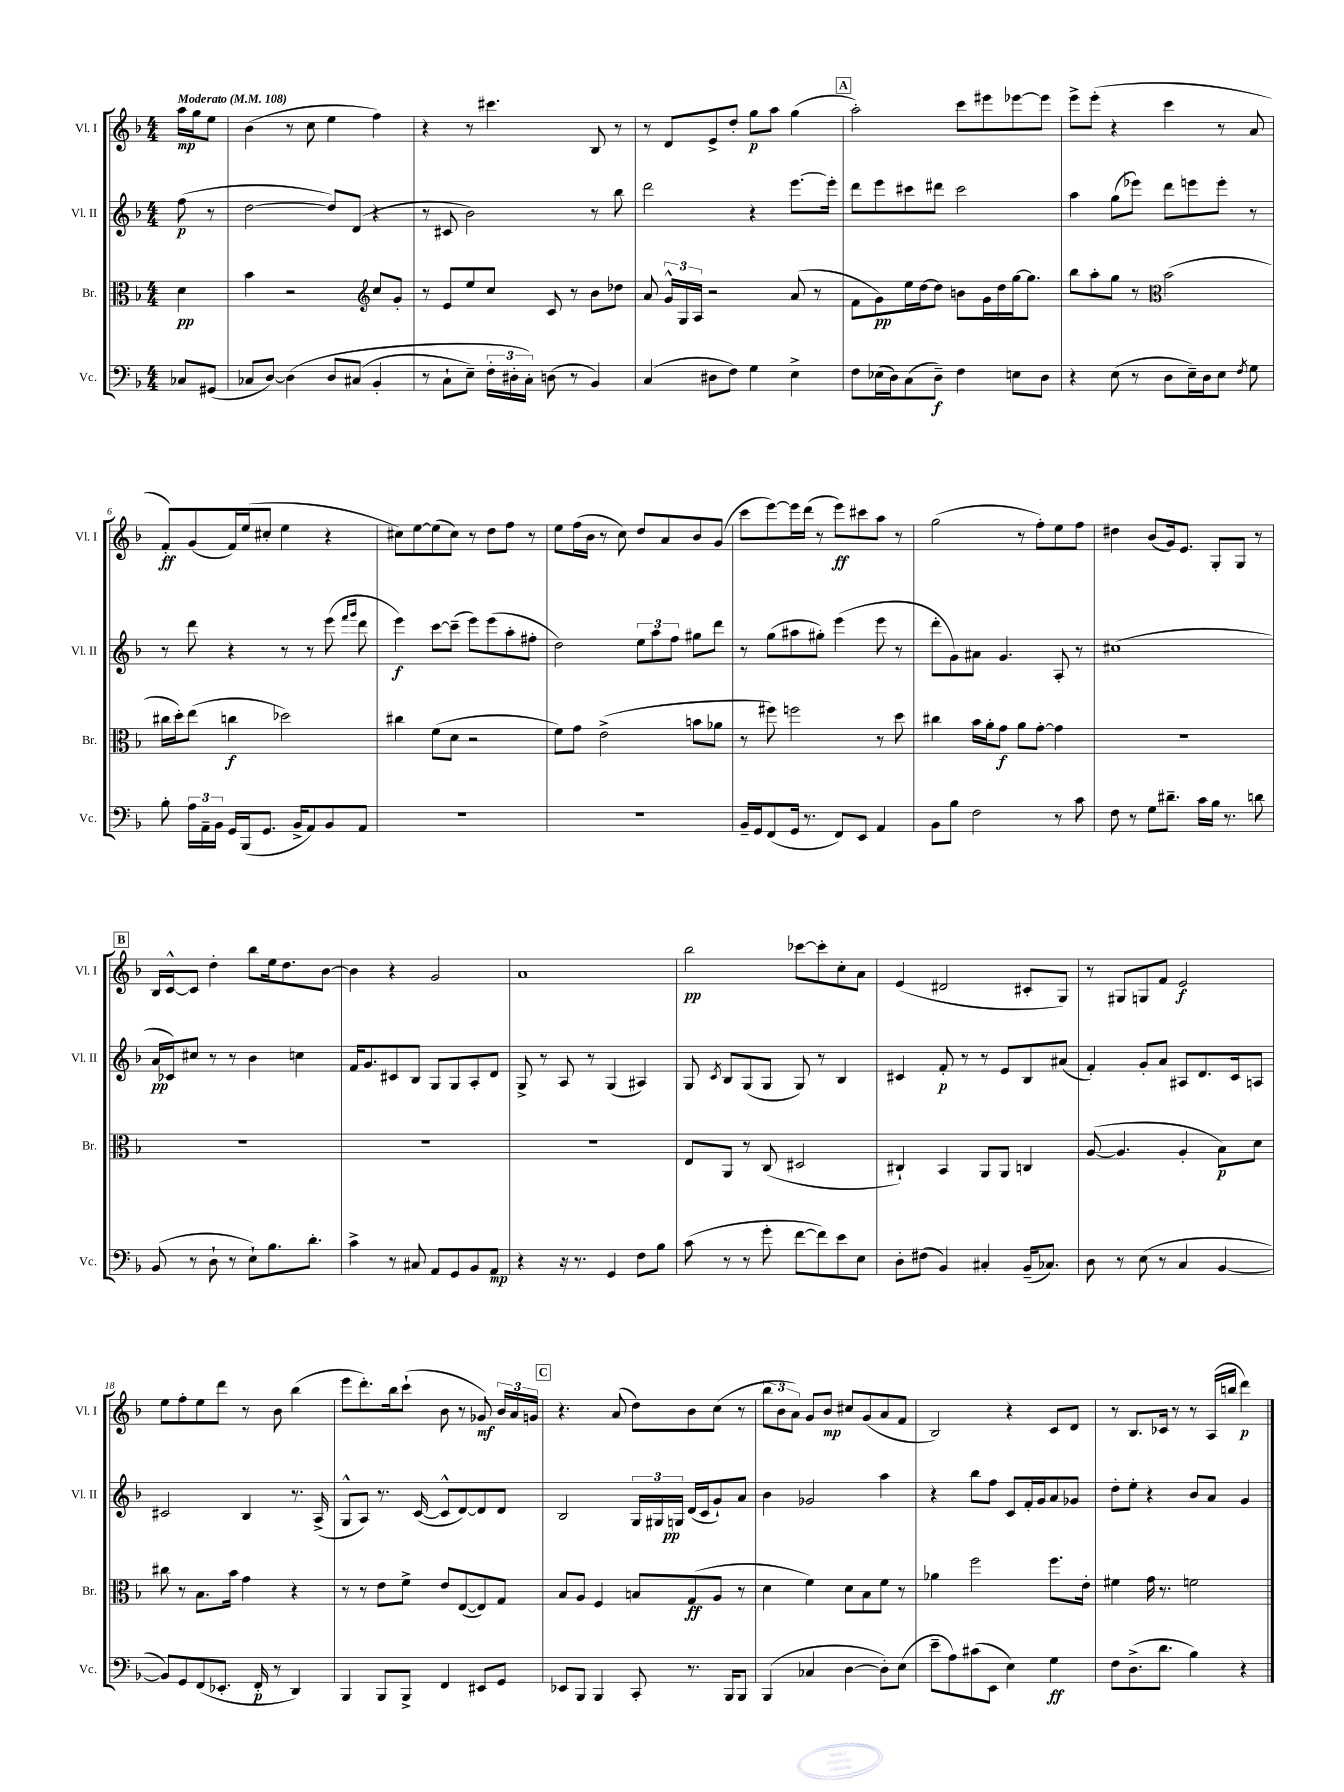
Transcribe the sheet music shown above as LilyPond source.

<<
\new StaffGroup <<
\new Staff = "s0" \with { instrumentName = "Vl. I" shortInstrumentName = "Vl. I" } {
    \clef treble \key f \major \numericTimeSignature \time 4/4 \partial 4 \tempo "Moderato" 4 = 108
    \autoBeamOff a''16[\mp g''16 e''8] |
    bes'4( r8 c''8 e''4 f''4) |
    r4 r8 cis'''4. bes8 r8 |
    r8 d'8[ e'8-> d''8]-. g''8[\p a''8] g''4( |
    \mark \markup { \box "A" } a''2-.) c'''8[ eis'''8 ees'''8~ ees'''8] |
    e'''8[-> e'''8]-.( r4 c'''4 r8 a'8 |
    f'8[-.\ff) g'8( f'16) e''16( cis''8]-. e''4 r4 |
    cis''8[) e''8~ e''8( cis''8]) r8 d''8[ f''8] r8 |
    e''8[ f''16( bes'16] r8 c''8) d''8[ a'8 bes'8 g'8]( |
    c'''8[ e'''8~) e'''16 d'''16]( r8 e'''8[\ff) cis'''8 a''8] r8 |
    g''2( r8 f''8[-.) e''8 f''8] |
    dis''4 bes'8[( g'16) e'8.] g8[-. g8] r8 |
    \mark \markup { \box "B" } bes16[ c'16~-^ c'8] d''4-. bes''8[ e''16 d''8. bes'8]~ |
    bes'4 r4 g'2 |
    a'1 |
    bes''2\pp ces'''8[~ ces'''8-. c''8-. a'8] |
    e'4( dis'2 cis'8[-. g8]) |
    r8 gis8[ g8 f'8] e'2\f |
    e''8[ f''8-. e''8 d'''8] r8 bes'8 bes''4( |
    e'''8[ d'''8.-.) bes''16 c'''8]-!( bes'8 r8 ges'8\mf) \tuplet 3/2 { bes'16[ a'16 g'16] } |
    \mark \markup { \box "C" } r4. a'8( d''8[) bes'8 c''8]( r8 |
    \tuplet 3/2 { bes''8[ bes'8 a'8]) } g'8[ bes'8]\mp cis''8[ g'8( a'8 f'8] |
    bes2) r4 c'8[ d'8] |
    r8 bes8.[ ces'16] r8 r8 a16[( b''16] d'''4\p) \bar "|." |
}
\new Staff = "s1" \with { instrumentName = "Vl. II" shortInstrumentName = "Vl. II" } {
    \clef treble \key f \major \numericTimeSignature \time 4/4 \partial 4
    \autoBeamOff f''8\p( r8 |
    d''2~ d''8[) d'8]( r4 |
    r8 cis'8 bes'2) r8 bes''8 |
    d'''2 r4 e'''8.[~ e'''16]-. |
    \mark \markup { \box "A" } d'''8[ e'''8 cis'''8 dis'''8] cis'''2 |
    a''4 g''8[( ees'''8]) d'''8[ e'''8 e'''8]-. r8 |
    r8 d'''8 r4 r8 r8 e'''8( \grace { f'''16[ g'''16] } d'''8 |
    e'''4\f) c'''8[~ c'''8]--( e'''8[) e'''8( a''8-. fis''8]-. |
    d''2) \tuplet 3/2 { e''8[ a''8 f''8] } gis''8[ d'''8] |
    r8 g''8[( ais''8 gis''8]-.) e'''4( e'''8 r8 |
    d'''8[-. g'8) ais'8] g'4. a8-. r8 |
    cis''1( |
    \mark \markup { \box "B" } a'16[\pp ces'16) cis''8] r8 r8 bes'4 c''4 |
    f'16[ g'8. cis'8 bes8] g8[ g8 a8-. d'8] |
    g8-> r8 a8 r8 g4( ais4) |
    g8 \acciaccatura { c'8 } bes8[ g8( g8] g8) r8 bes4 |
    cis'4 f'8-.\p r8 r8 e'8[ bes8 ais'8]( |
    f'4-.) g'8[-. a'8] ais8[ d'8. c'16 a8] |
    cis'2 bes4 r8. a16->( |
    g8[-^ a8]) r8. c'16~( c'8[-^ d'8~) d'8 d'8] |
    \mark \markup { \box "C" } bes2 \tuplet 3/2 { g16[ gis16 g16]\pp } d'16[( c'16 g'8-!) a'8] |
    bes'4 ges'2 a''4 |
    r4 bes''8[ f''8] c'8[ f'16-. g'16 a'8 ges'8] |
    d''8[-. e''8]-. r4 bes'8[ a'8] g'4 \bar "|." |
}
\new Staff = "s2" \with { instrumentName = "Br." shortInstrumentName = "Br." } {
    \clef alto \key f \major \numericTimeSignature \time 4/4 \partial 4
    \autoBeamOff d'4\pp |
    bes'4 r2 \clef treble c''8[ g'8]-. |
    r8 e'8[ e''8 c''8] c'8 r8 bes'8[ des''8] |
    a'8 \tuplet 3/2 { g'16[-^ g16 a16] } r2 a'8( r8 |
    \mark \markup { \box "A" } f'8[ g'8\pp) e''16 d''16~ d''8] b'8[ g'16 d''16 g''16~ g''8.] |
    bes''8[ a''8-. g''8] r8 \clef alto bes'2( |
    cis''16[ d''16-.) e''8]( c''4\f des''2) |
    cis''4 f'8[( d'8] r2 |
    f'8[) g'8] e'2->( b'8[ aes'8] |
    r8 fis''8) f''2 r8 d''8 |
    cis''4 bes'16[ a'16-. g'8]\f a'8[ g'8]~-. g'4 |
    R1 |
    \mark \markup { \box "B" } R1 |
    R1 |
    R1 |
    e8[ a,8] r8 c8( dis2 |
    cis4-!) bes,4 a,8[ a,8] c4 |
    a8~( a4. a4-. bes8[\p) d'8] |
    cis''8 r8 bes8.[ bes'16] g'4 r4 |
    r8 r8 e'8[ f'8]-> e'8[ e8~( e8) g8] |
    \mark \markup { \box "C" } bes8[ a8] f4 b8[ g8\ff( a8] r8 |
    d'4 f'4) d'8[ bes8 f'8] r8 |
    aes'4 f''2 f''8.[ e'16]-. |
    fis'4 g'16 r8. f'2 \bar "|." |
}
\new Staff = "s3" \with { instrumentName = "Vc." shortInstrumentName = "Vc." } {
    \clef bass \key f \major \numericTimeSignature \time 4/4 \partial 4
    \autoBeamOff ces8[ gis,8]( |
    ces8[ d8]~) d4\( d8[ cis8]( bes,4-. |
    r8 c8[-! e8]--) \tuplet 3/2 { f16[-. dis16-. c16]-.\) } d8( r8 bes,4) |
    c4( dis8[ f8]) g4 e4-> |
    \mark \markup { \box "A" } f8[ ees16( d16) c8( d8]--\f) f4 e8[ d8] |
    r4 e8( r8 d8[ e16--) d16 e8] \acciaccatura { f8 } g8 |
    bes8-. \tuplet 3/2 { a16[ a,16-- bes,16] } g,16[ bes,,16( g,8.] bes,16[-> a,8) bes,8 a,8] |
    R1 |
    r1 |
    bes,16[-- g,16 f,8( g,16] r8. f,8[) e,8] a,4 |
    bes,8[ bes8] f2 r8 c'8 |
    f8 r8 g8[ dis'8.]-- c'16[ bes16] r8. d'8 |
    \mark \markup { \box "B" } bes,8( r8 d8-! r8 e8[-!) bes8. d'8.]-. |
    c'4-> r8 cis8 a,8[ g,8 bes,8 a,8]\mp |
    r4 r16 r8. g,4 f8[ bes8] |
    c'8( r8 r8 g'8-. f'8[~ f'8) e'8 e8] |
    d8[-. fis8]( bes,4) cis4-. bes,16[--( ces8.]) |
    d8 r8 e8( r8 c4 bes,4~ |
    bes,8[) g,8 f,8( ees,8.]-. f,16-.\p r8 d,4) |
    bes,,4 bes,,8[ bes,,8]-> f,4 eis,8[ g,8] |
    \mark \markup { \box "C" } ees,8[ bes,,8] bes,,4 c,8-. r8. bes,,16[ bes,,8] |
    bes,,4( ces4 d4~ d8[-.) e8]( |
    e'8[-- a8) cis'8( e,8] e4) g4\ff |
    f8[ d8.->( d'8.] bes4) r4 \bar "|." |
}
>>
>>
